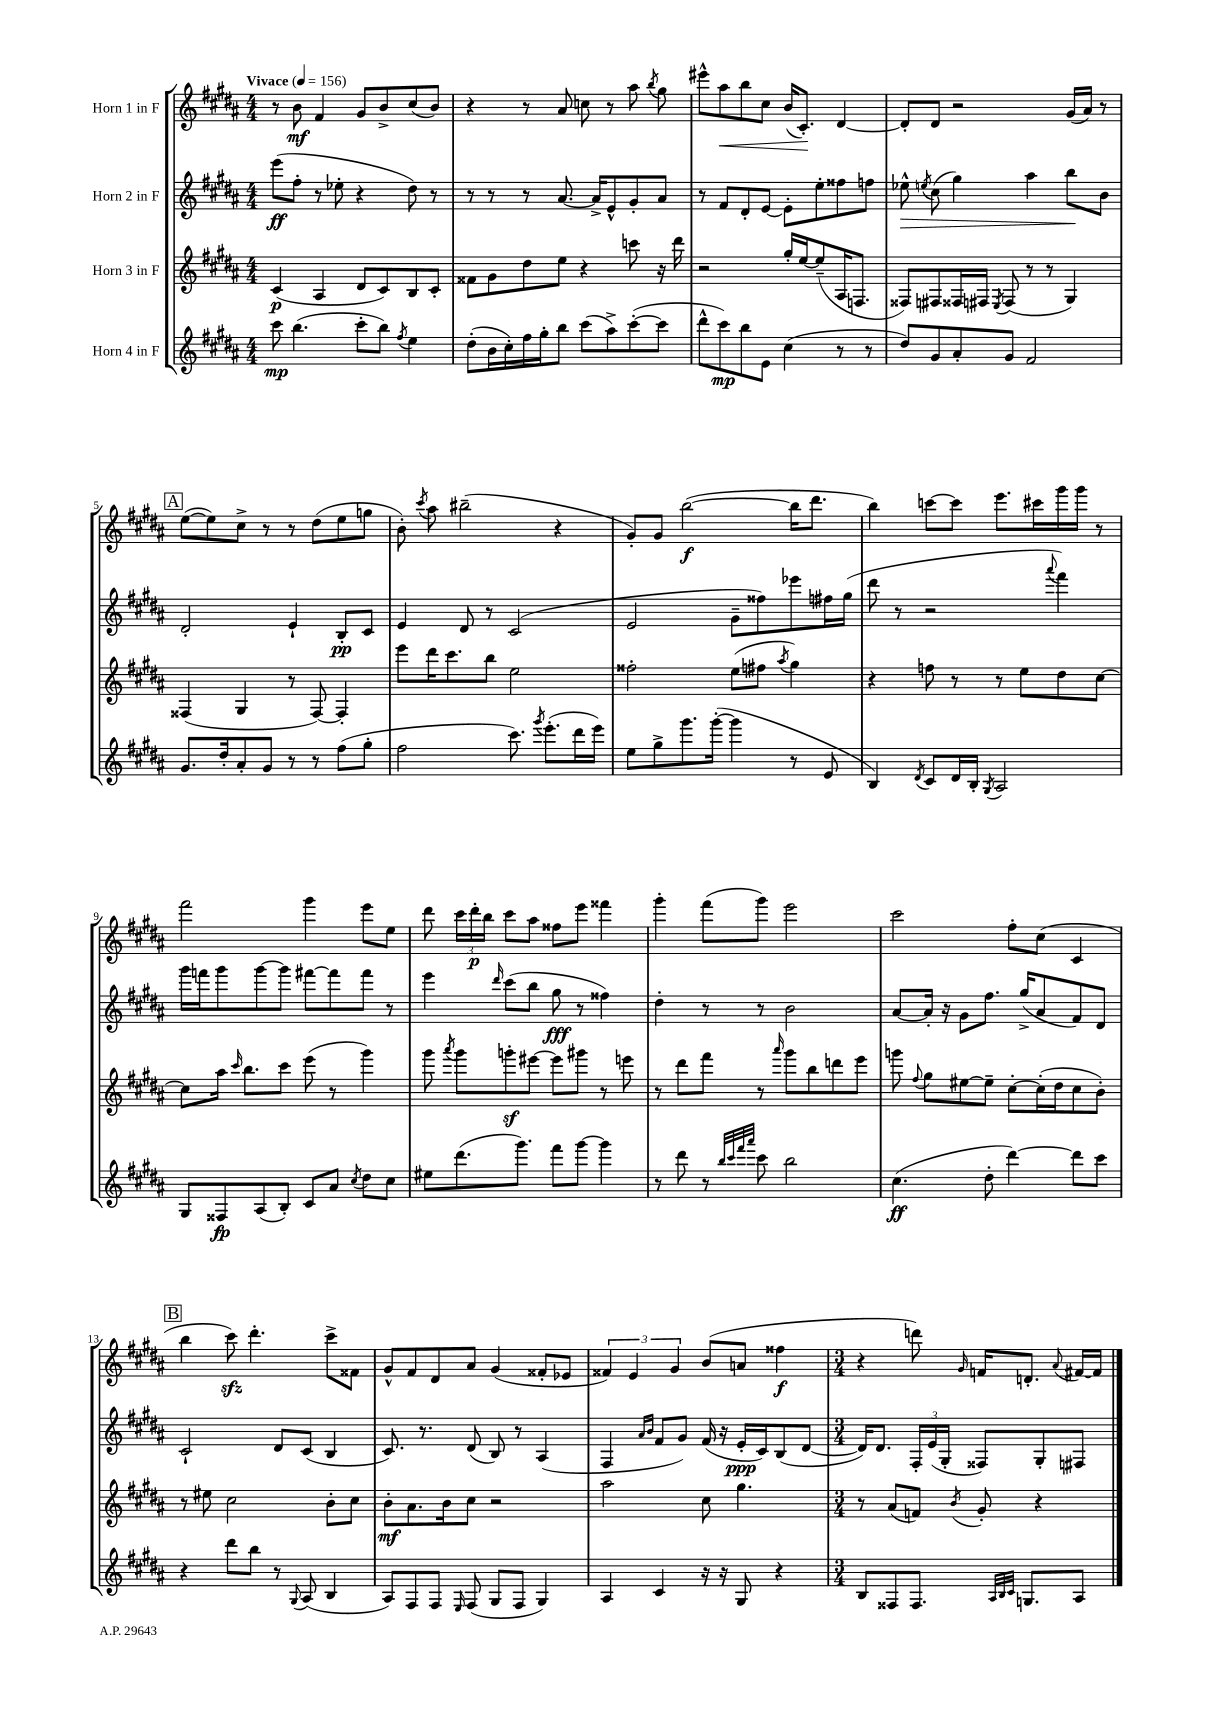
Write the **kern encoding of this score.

**kern	**kern	**kern	**kern
*staff4	*staff3	*staff2	*staff1
*clefG2	*clefG2	*clefG2	*clefG2
*k[f#c#g#d#a#]	*k[f#c#g#d#a#]	*k[f#c#g#d#a#]	*k[f#c#g#d#a#]
*M4/4	*M4/4	*M4/4	*M4/4
*MM156	*MM156	*MM156	*MM156
8ccc#	(4c#	(8eee	8r
(4.bb	.	8ff#'	8b
.	4A#	8r	4f#
.	.	8ee-'	.
8ccc#'	8d#	4r	8g#
8bb)	8c#)	.	8b^
8qff#	.	.	.
4ee	8B	8dd#)	(8cc#
.	8c#'	8r	8b)
=	=	=	=
(8dd#'	8f##	8r	4r
16b	8g#	8r	.
16cc#')	.	.	.
16ff#	8dd#	8r	8r
16gg#'	.	.	.
8bb	8ee	[8.a#	8a#
(8ccc#	4r	.	8cc
.	.	16a#^]	.
8aa#^)	.	8e^^	8r
([8ccc#'	8ccc	8g#'	8aa#
.	.	.	8qbb
8ccc#]	16r	8a#	8gg#
.	16ddd#	.	.
=	=	=	=
8ddd#^^	2r	8r	8eee#^^
8ccc#)	.	8f#	8aa#
8bb	.	8d#'	8bb
8e	.	[8e	8cc#
(4cc#	16gg#'	8e']	(16b
.	[16ee	.	8.c#')
.	(8ee~]	8ee'	.
8r	16A#	8ff##	[4d#
.	8.F	.	.
8r	.	8ff	.
=	=	=	=
8dd#)	8F##)	8ee-^^	8d#']
.	.	8qee	.
8g#	8F#	(8cc#	8d#
8a#'	16F##	4gg#)	2r
.	16F#	.	.
.	8qE	.	.
8g#	(8F#	.	.
2f#	8r	4aa#	.
.	8r	.	.
.	4G#)	8bb	(16g#
.	.	.	16a#)
.	.	8b	8r
=	=	=	=
8.g#	(4F##	2d#'	([8ee
.	.	.	8ee])
16dd#'	.	.	.
8a#'	4G#	.	8cc#^
8g#	.	.	8r
8r	8r	4e`	8r
8r	[8F##)	.	(8dd#
(8ff#	4F##']	8B'	8ee
8gg#'	.	8c#	8gg
=	=	=	=
2ff#	8eee	4e	8b')
.	.	.	8qccc#
.	16ddd#	.	8aa#
.	8.ccc#	.	.
.	.	8d#	(2bb#~
.	8bb	8r	.
8.ccc#)	2ee	(2c#	.
8qggg#	.	.	.
(8.eee'	.	.	.
.	.	.	4r
16ddd#	.	.	.
16eee)	.	.	.
=	=	=	=
8ee	2ff##'	2e	8g#')
8gg#^	.	.	8g#
8.ggg#	.	.	([2bb
([16ggg#'	.	.	.
4ggg#]	(8ee	8g#~	.
.	8ff#	8ff##)	.
.	8qaa#	.	.
8r	4gg#)	8eee-	16bb]
.	.	.	8.ddd#
8e	.	16ff#	.
.	.	(16gg#	.
=	=	=	=
4B)	4r	8ddd#	4bb)
.	.	8r	.
8qd#	.	.	.
8c#	8ff	2r	[8ccc
16d#	8r	.	8ccc]
16B'	.	.	.
8qG#	.	.	.
2A#	8r	.	8.eee
.	8ee	.	.
.	.	.	16ccc#
.	.	8qqaaa#	.
.	8dd#	4fff#)	16ggg#
.	.	.	16ggg#
.	[8cc#	.	8r
=	=	=	=
8G#	8cc#]	16ggg#	2fff#
.	.	16fff	.
8F##	16aa#	8ggg#	.
.	16qqccc#	.	.
.	8.bb	.	.
(8A#	.	[8ggg#	.
8B')	8ccc#	8ggg#]	.
8c#	(8eee	[8fff#	4ggg#
8a#	8r	8fff#]	.
8qcc#	.	.	.
8dd#	4ggg#)	8fff#	8eee
8cc#	.	8r	8ee
=	=	=	=
8ee#	8ggg#	4eee	8ddd#
.	8qaaa#	.	.
(8.ddd#	8ggg#	.	24ccc#
.	.	.	24ddd#'
.	.	.	24bb
.	.	16qqddd#	.
.	8ggg'	(8ccc#	8ccc#
8.ggg#)	.	.	.
.	[8eee#	8bb	8aa#
8fff#	8eee#]	8gg#	8ff##
[8ggg#	8ggg#	8r	8eee
4ggg#]	8r	4ff##)	4fff##
.	8eee	.	.
=	=	=	=
8r	8r	4dd#'	4ggg#'
8ddd#	8ddd#	.	.
8r	8fff#	8r	(8fff#
32qqbb	.	.	.
32qqccc#	.	.	.
32qqfff#	.	.	.
32qqaaa#	.	.	.
8ccc#	8r	8r	8ggg#)
.	16qqaaa#	.	.
2bb	8ggg#	2b	2eee
.	8bb	.	.
.	8ddd	.	.
.	8eee	.	.
=	=	=	=
(4.cc#	8ggg	[8a#	2ccc#
.	8qqff#	.	.
.	8gg#	16a#']	.
.	.	16r	.
.	[8ee#	8g#	.
8dd#'	8ee#~]	8.ff#	.
[4ddd#)	[8cc#'	.	8ff#'
.	.	(16gg#^	.
.	(16cc#']	8a#	(8cc#
.	16dd#	.	.
8ddd#]	8cc#	8f#)	4c#
8ccc#	8b')	8d#	.
=	=	=	=
4r	8r	2c#`	4bb
.	8ee#	.	.
8ddd#	2cc#	.	8ccc#)
8bb	.	.	4.ddd#'
8r	.	8d#	.
8qqG#	.	.	.
(8A#	.	(8c#	.
4B	8b'	4B	8ccc#^
.	8cc#	.	8f##
=	=	=	=
8A#)	8b'	8.c#)	8g#^^
8F#	8.a#	.	8f#
.	.	8.r	.
8F#	.	.	8d#
.	16b	.	.
16qqE	.	.	.
(8F#	8cc#	(8d#	8a#
8G#	2r	8B)	(4g#
8F#	.	8r	.
4G#)	.	(4A#	8f##'
.	.	.	8e-
=	=	=	=
4A#	2aa#	4F#	6f##)
.	.	.	6e
.	.	16qqa#	.
.	.	16qqb	.
4c#	.	8f#	.
.	.	.	6g#
.	.	8g#)	.
16r	8cc#	(16f#	(8b
16r	.	16r	.
8G#	4.gg#	16e'	8a
.	.	16c#)	.
4r	.	(8B	4ff##
.	.	[8d#	.
=	=	=	=
*M3/4	*M3/4	*M3/4	*M3/4
8B	8r	16d#])	4r
.	.	8.d#	.
8F##	(8a#	.	.
8.F##	8f)	24F#'	8ddd)
.	.	(24e	.
.	.	24G#'	.
.	8qb	.	16qqg#
.	8g#'	8F##)	16f
32qqA#	.	.	.
32qqB	.	.	.
32qqc#	.	.	.
8.G	.	.	8.d'
.	4r	8G#'	.
.	.	.	8qqa#
8A#	.	8F#	[16f#
.	.	.	16f#]
==	==	==	==
*-	*-	*-	*-
